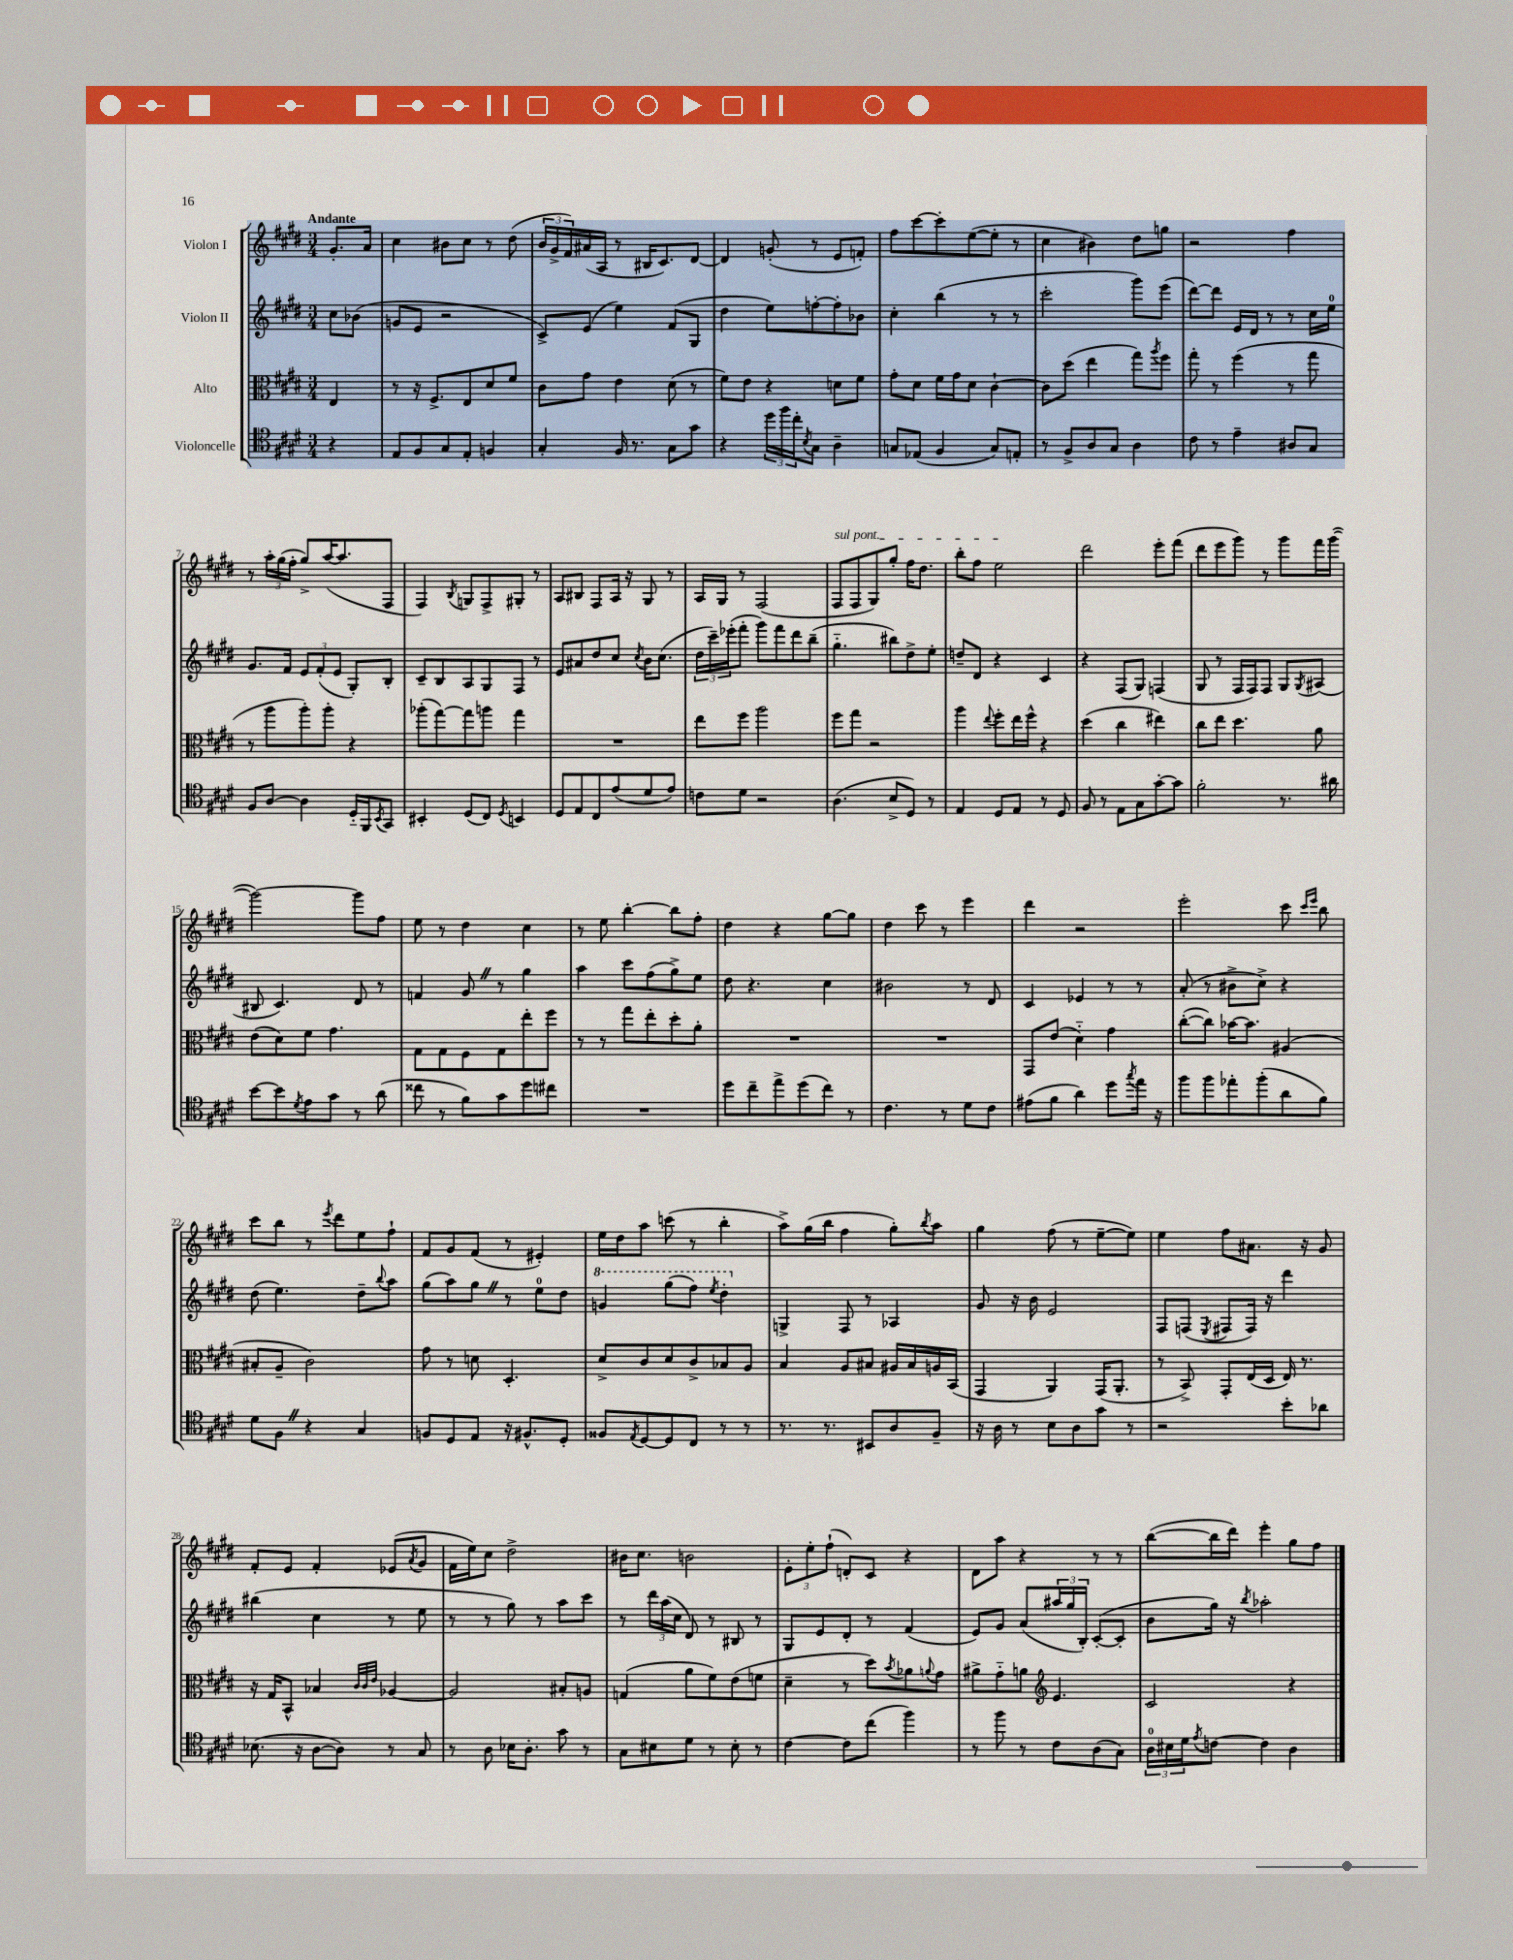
<<
\new StaffGroup <<
\new Staff = "s0" \with { instrumentName = "Violon I" } {
    \clef treble \key e \major \numericTimeSignature \time 3/4 \partial 4 \tempo "Andante"
    gis'8.-. a'16 |
    cis''4 bis'8 cis''8 r8 dis''8( |
    \tuplet 3/2 { b'16 gis'16-> fis'16) } ais'16( a16 r8 bis16 cis'8.) dis'8~ |
    dis'4 g'8-.( r8 e'8 f'8-.) |
    fis''8 cis'''8~ cis'''8-. e''8~( e''8-. r8 |
    cis''4 bis'4) dis''8 g''8 |
    r2 fis''4 |
    r8 \tuplet 3/2 { a''16-. gis''16( fis''16-. } gis''8->) a''16~( a''8. fis8 |
    fis4) \acciaccatura { b8 } g8 fis8-> gis8-. r8 |
    a8 bis8 fis8 a16 r16 gis8 r8 |
    a16 gis16 r8 fis2( |
    \once \override TextSpanner.bound-details.left.text = \markup { \italic "sul pont." } fis8\startTextSpan fis8 gis8) gis''8-. fis''16 dis''8. |
    b''8-. fis''8 e''2\stopTextSpan |
    dis'''2 e'''8-. fis'''8( |
    dis'''8 e'''8 gis'''8) r8 gis'''8 fis'''16 gis'''16~( |
    gis'''2~) gis'''8 fis''8 |
    e''8 r8 dis''4 cis''4 |
    r8 e''8 b''4~-. b''8 fis''8-. |
    dis''4 r4 gis''8~ gis''8 |
    dis''4 cis'''8 r8 e'''4 |
    dis'''4 r2 |
    e'''2-. cis'''8 \grace { cis'''16 e'''16 } b''8 |
    cis'''8 b''8 r8 \acciaccatura { e'''8 } dis'''8 e''8 fis''8-! |
    fis'8 gis'8 fis'8( r8 eis'4-.) |
    e''16 dis''16 a''8 c'''8( r8 b''4-. |
    a''8->) gis''16( b''16 fis''4 gis''8-.) \acciaccatura { b''8 } a''8 |
    gis''4 fis''8( r8 e''8~-- e''8) |
    e''4 fis''8 ais'8. r16 gis'8 |
    fis'8-. e'8 fis'4-. ees'8( \acciaccatura { a'8 } gis'8 |
    fis'16 e''16) cis''8 dis''2-> |
    bis'16 cis''8. b'2 |
    \tuplet 3/2 { e'8-. e''8-. fis''8-!( } d'8-.) cis'8 r4 |
    dis'8 a''8 r4 r8 r8 |
    b''8~( b''16 dis'''16) e'''4-. gis''8 fis''8 \bar "|." |
}
\new Staff = "s1" \with { instrumentName = "Violon II" } {
    \clef treble \key e \major \numericTimeSignature \time 3/4 \partial 4
    cis''8 bes'8( |
    g'8 e'8 r2 |
    cis'8->) e'8( e''4) fis'8( gis8 |
    dis''4 e''8) f''8~-. f''8-. bes'8 |
    cis''4-. b''4( r8 r8 |
    cis'''2-. gis'''8) e'''8( |
    dis'''8~) dis'''8 e'16 dis'16 r8 r8 cis''16 e''16-0 |
    gis'8. fis'16 \tuplet 3/2 { e'8 fis'8-.( e'8 } gis8-.) b8-. |
    cis'8-- b8 a8 gis8 fis8 r8 |
    e'8 ais'8 dis''8 cis''8 \acciaccatura { cis''8 } b'16 cis''8.( |
    \tuplet 3/2 { dis''16 cis'''16--) ees'''16-.( } fis'''8-. gis'''8) fis'''8 dis'''8 b''8--( |
    gis''4.-_ bis''8) dis''8-> e''8-. |
    d''8-- dis'8 r4 cis'4 |
    r4 fis8( gis8) f4( |
    gis8 r8 fis16 fis16) fis8 gis8 \acciaccatura { gis8 } ais8( |
    bis8 cis'4.) dis'8 r8 |
    f'4 gis'8 \once \override BreathingSign.text = \markup { \musicglyph "scripts.caesura.straight" } \breathe r8 gis''4 |
    a''4 cis'''8 fis''8( gis''8->) e''8 |
    dis''8 r4. cis''4 |
    bis'2 r8 dis'8 |
    cis'4 ees'4 r8 r8 |
    a'8-.( r8 bis'8-> cis''8->) r4 |
    dis''8( e''4.) dis''8-- \appoggiatura { b''8 } a''8 |
    gis''8( a''8) gis''8 \once \override BreathingSign.text = \markup { \musicglyph "scripts.caesura.straight" } \breathe r8 e''8-0 dis''8 |
    \ottava #1 g''4 gis'''8( fis'''8) \acciaccatura { e'''8 } dis'''4-. \ottava #0 |
    g4-> fis8 r8 aes4 |
    gis'8 r16 b'16 e'2 |
    fis8 f8( \acciaccatura { e8 } fis8 fis16) r16 dis'''4 |
    bis''4( cis''4 r8 e''8 |
    r8 r8 gis''8) r8 a''8 cis'''8 |
    r8 \tuplet 3/2 { dis'''16 a''16( cis''16 } dis'8) r8 bis8 r8 |
    gis8 e'8 dis'8-. r8 fis'4( |
    e'8) gis'8 a'8( \tuplet 3/2 { ais''16 gis''16 b16-.) } cis'8~-.( cis'8-. |
    b'8 gis''16) r16 \acciaccatura { b''8 } aes''2-. \bar "|." |
}
\new Staff = "s2" \with { instrumentName = "Alto" } {
    \clef alto \key e \major \numericTimeSignature \time 3/4 \partial 4
    e4 |
    r8 r16 fis8.-> e8 dis'8 fis'8 |
    cis'8 gis'8 e'4 dis'8( r8 |
    fis'8) e'8 r4 d'8 fis'8 |
    gis'8-. dis'8 fis'16 gis'16 dis'8 cis'4~-! |
    cis'8 dis''8( e''4 gis''8) \acciaccatura { a''8 } fis''8 |
    gis''8-. r8 fis''4( r8 gis''8 |
    r8 a''8 a''8-.) a''8-. r4 |
    aes''8-.( gis''8~) gis''8 a''8 gis''4 |
    R2. |
    e''8 fis''8 a''2 |
    fis''8 gis''8 r2 |
    a''4 \appoggiatura { e''8 } fis''8-. e''16 fis''16-^ r4 |
    dis''4( cis''4 eis''4) |
    cis''8 e''8 dis''4. a'8 |
    e'8( dis'8) fis'8 gis'4. |
    gis8 gis8 fis8 gis8 e''8-. fis''8 |
    r8 r8 gis''8 e''8-. dis''8-. a'8-. |
    R2. |
    R2. |
    gis,8 e'8( dis'4-_) gis'4 |
    cis''8~-.( cis''8) bes'16~ bes'8. ais4( |
    bis8-. a8-- cis'2) |
    gis'8 r8 d'8 dis4.-. |
    dis'8-> cis'8 dis'8 cis'8-> bes8 a8 |
    b4 a8 bis8 ais16 bis16 a16 b,16( |
    gis,4 a,4) gis,16( a,8.-. |
    r8 b,8->) gis,8-. e16( dis16 e16) r8. |
    r16 gis16 b,8-^ bes4 \grace { cis'32 cis'32 e'32 } aes4~ |
    aes2 bis8-. a8 |
    g4( a'8 fis'8) e'8( f'8 |
    dis'4-- r8 dis''8) \acciaccatura { b'8 } aes'8 \appoggiatura { a'8 } gis'8 |
    ais'8-> gis'8-_ a'8 \clef treble e'4. |
    cis'2 r4 \bar "|." |
}
\new Staff = "s3" \with { instrumentName = "Violoncelle" } {
    \clef tenor \key e \major \numericTimeSignature \time 3/4 \partial 4
    r4 |
    e8 fis8 gis8 e8-. f4 |
    gis4-. fis16 r8. gis8 gis'8 |
    r4 \tuplet 3/2 { dis''16 fis''16 cis''16-. } \acciaccatura { b8 } gis8 a4-- |
    g8 ees8( fis4 g8) e8-. |
    r8 fis8-> a8 gis8 a4 |
    cis'8 r8 e'4-- ais8 gis8 |
    fis8 a8~ a4 dis16-_ fis,16 \acciaccatura { b,8 } gis,8 |
    bis,4-. dis8( cis8) \acciaccatura { dis8 } b,4 |
    dis8 e8 cis8 e'8( dis'8 e'8) |
    c'8 dis'8 r2 |
    a4.( b8-> dis8) r8 |
    e4 dis8 e8 r8 dis8 |
    fis8 r8 e8 gis8 gis'8~-. gis'8 |
    fis'2-. r8. ais'16 |
    b'8~ b'8 \acciaccatura { dis'8 } e'8 gis'8 r8 a'8( |
    cisis''8 r8 fis'8) gis'8 dis''8 cis''8 |
    R2. |
    dis''8 cis''8-- e''8-> dis''8( cis''8) r8 |
    cis'4. r8 dis'8 cis'8 |
    eis'8( fis'8 a'4) dis''8 \acciaccatura { gis''8 } e''16 r16 |
    fis''8 fis''8 ees''8-. fis''8-.( a'8 fis'8) |
    dis'8 fis8 \once \override BreathingSign.text = \markup { \musicglyph "scripts.caesura.straight" } \breathe r4 gis4 |
    f8 dis8 e8 r16 fis8.-^ dis8-. |
    fisis8 \acciaccatura { e8 } dis8~ dis8 cis8 r8 r8 |
    r8. r8. bis,8 a8 fis8-- |
    r16 a16 r8 b8 a8 gis'8 r8 |
    r2 b'8-. aes'8 |
    bes8.( r16 a8~ a8) r8 gis8 |
    r8 a8 bes16 a8.-. gis'8 r8 |
    gis8 bis8 dis'8 r8 bis8-. r8 |
    cis'4~ cis'8 cis''8( fis''4) |
    r8 fis''8 r8 cis'8 a8( gis8) |
    \tuplet 3/2 { a16-0 bis16 dis'16 } \acciaccatura { e'8 } c'8~ c'4 a4 \bar "|." |
}
>>
>>
